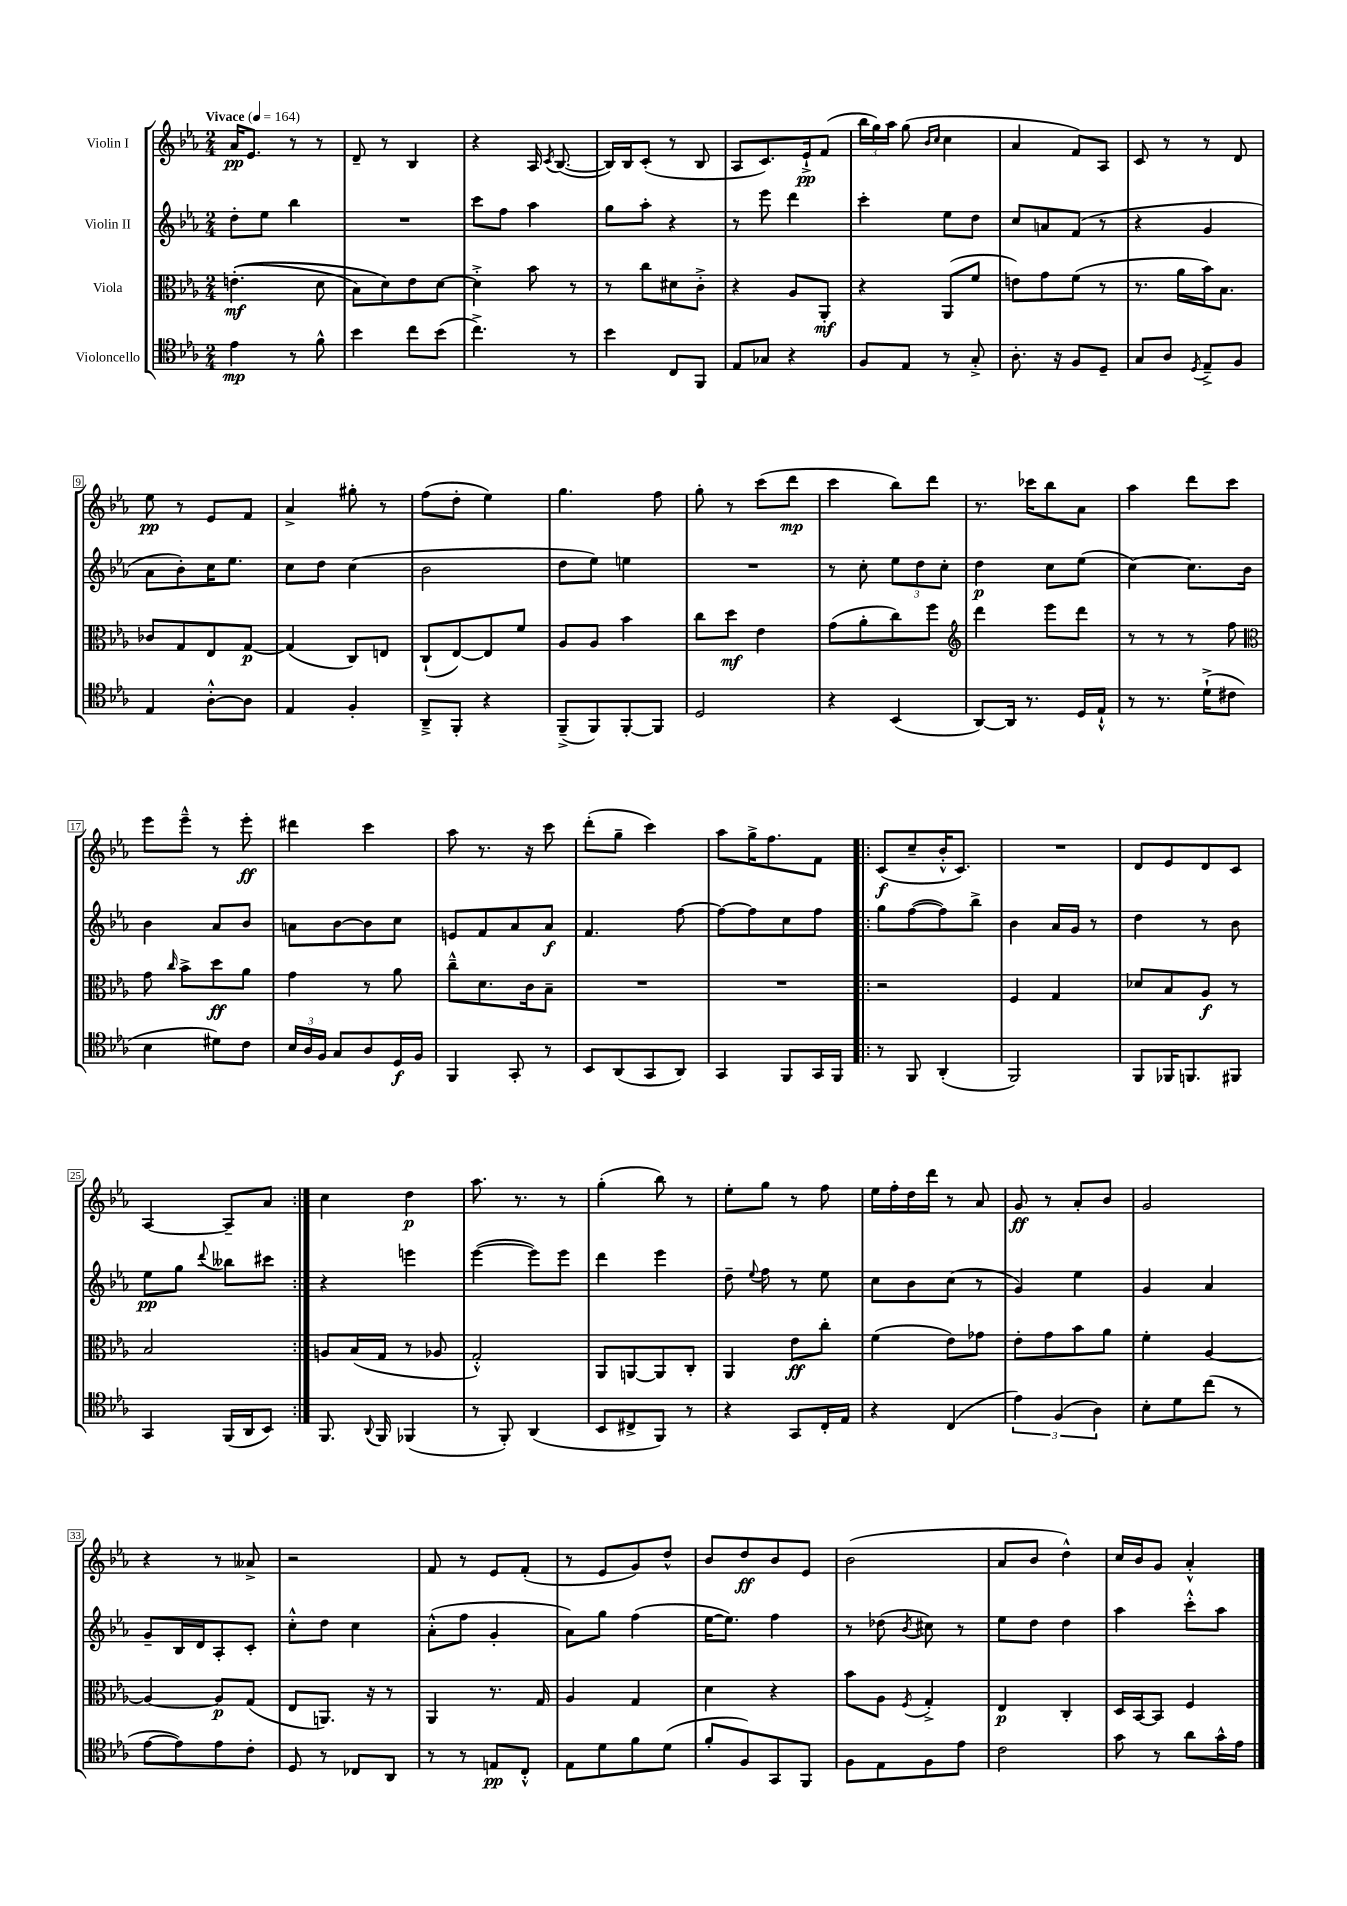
<<
\new StaffGroup <<
\new Staff = "s0" \with { instrumentName = "Violin I" } {
    \clef treble \key ees \major \numericTimeSignature \time 2/4 \tempo "Vivace" 4 = 164
    \autoBeamOff aes'16[\pp ees'8.] r8 r8 |
    d'8-- r8 bes4 |
    r4 aes16 \acciaccatura { c'8 } bes8.~( |
    bes16[) bes16 c'8]-.( r8 bes8 |
    aes8[ c'8.) ees'16-!->\pp f'8]( |
    \tuplet 3/2 { bes''16[ g''16) aes''16] } g''8( \grace { bes'16[ c''16] } c''4 |
    aes'4 f'8[) aes8] |
    c'8 r8 r8 d'8 |
    ees''8\pp r8 ees'8[ f'8] |
    aes'4-> gis''8-. r8 |
    f''8[( d''8]-. ees''4) |
    g''4. f''8 |
    g''8-. r8 c'''8[( d'''8]\mp |
    c'''4 bes''8[) d'''8] |
    r8. ces'''16[ bes''8 aes'8] |
    aes''4 d'''8[ c'''8] |
    ees'''8[ ees'''8]---^ r8 ees'''8-.\ff |
    dis'''4 c'''4 |
    aes''8 r8. r16 c'''8 |
    d'''8[-.( g''8]-- c'''4) |
    aes''8[ g''16-> f''8. f'8] |
    \repeat volta 2 { c'8[\f( c''8-- bes'16-.-^ c'8.]) |
    R2 |
    d'8[ ees'8 d'8 c'8] |
    aes4~ aes8[-- aes'8] | }
    c''4 d''4\p |
    aes''8. r8. r8 |
    g''4-.( bes''8) r8 |
    ees''8[-. g''8] r8 f''8 |
    ees''16[ f''16-. d''16 d'''16] r8 aes'8 |
    g'8\ff r8 aes'8[-. bes'8] |
    g'2 |
    r4 r8 aeses'8-> |
    r2 |
    f'8 r8 ees'8[ f'8]-.( |
    r8 ees'8[ g'8) d''8]-^ |
    bes'8[ d''8\ff bes'8 ees'8] |
    bes'2( |
    aes'8[ bes'8] d''4-^) |
    c''16[ bes'16 g'8] aes'4-.-^ \bar "|." |
}
\new Staff = "s1" \with { instrumentName = "Violin II" } {
    \clef treble \key ees \major \numericTimeSignature \time 2/4
    \autoBeamOff d''8[-. ees''8] bes''4 |
    R2 |
    c'''8[ f''8] aes''4 |
    g''8[ aes''8]-. r4 |
    r8 ees'''8 d'''4 |
    c'''4-. ees''8[ d''8] |
    c''8[ a'8 f'8]( r8 |
    r4 g'4 |
    aes'8[ bes'8-.) c''16 ees''8.] |
    c''8[ d''8] c''4( |
    bes'2 |
    d''8[ ees''8]) e''4 |
    R2 |
    r8 c''8-. \tuplet 3/2 { ees''8[ d''8 c''8]-. } |
    d''4\p c''8[ ees''8]( |
    c''4~) c''8.[ bes'16] |
    bes'4 aes'8[ bes'8] |
    a'8[ bes'8~ bes'8 c''8] |
    e'8[ f'8 aes'8 aes'8]\f |
    f'4. f''8~ |
    f''8[~ f''8 c''8 f''8] |
    \repeat volta 2 { g''8[ f''8~( f''8) bes''8]-> |
    bes'4 aes'16[ g'16] r8 |
    d''4 r8 bes'8 |
    ees''8[\pp g''8] \appoggiatura { d'''8 } beses''8[ cis'''8] | }
    r4 e'''4 |
    ees'''4~( ees'''8[) ees'''8] |
    d'''4 ees'''4 |
    d''8-- \appoggiatura { ees''8 } f''8 r8 ees''8 |
    c''8[ bes'8 c''8]( r8 |
    g'4) ees''4 |
    g'4 aes'4 |
    g'8[-- bes16 d'16 aes8-. c'8]-. |
    c''8[-.-^ d''8] c''4 |
    aes'8[-.-^( f''8] g'4-. |
    aes'8[) g''8] f''4( |
    ees''16[~ ees''8.]) f''4 |
    r8 des''8( \acciaccatura { bes'8 } cis''8) r8 |
    ees''8[ d''8] d''4 |
    aes''4 c'''8[-.-^ aes''8] \bar "|." |
}
\new Staff = "s2" \with { instrumentName = "Viola" } {
    \clef alto \key ees \major \numericTimeSignature \time 2/4
    \autoBeamOff e'4.-.\mf(\( d'8 |
    bes8[) d'8\) ees'8 d'8]~ |
    d'4-.-> bes'8 r8 |
    r8 c''8[ dis'8 c'8]-.-> |
    r4 aes8[ aes,8]-.\mf |
    r4 aes,8[( f'8] |
    e'8[) g'8 f'8]( r8 |
    r8. aes'16[ bes'16) bes8.] |
    ces'8[ g8 ees8 g8]~\p |
    g4( c8[) e8] |
    c8[-!( ees8~) ees8 f'8] |
    aes8[ aes8] bes'4 |
    c''8[ d''8]\mf ees'4 |
    g'8[( aes'8-. c''8) f''8] |
    \clef treble d'''4 ees'''8[ d'''8] |
    r8 r8 r8 f''8 |
    \clef alto g'8 \grace { c''16 } bes'8[-> d''8\ff aes'8] |
    g'4 r8 aes'8 |
    c''8[---^ d'8. c'16 bes8]-- |
    R2 |
    R2 |
    \repeat volta 2 { r2 |
    f4 g4 |
    des'8[ bes8 aes8]\f r8 |
    bes2 | }
    a8[ bes16( g16] r8 aes8 |
    g2-.-^) |
    aes,8[ a,8~ a,8 c8]-. |
    aes,4 ees'8[\ff c''8]-. |
    f'4( ees'8[) ges'8] |
    ees'8[-. g'8 bes'8 aes'8] |
    f'4-. aes4~ |
    aes4~ aes8[\p g8]( |
    ees8[ a,8.]) r16 r8 |
    aes,4 r8. g16 |
    aes4 g4 |
    d'4 r4 |
    bes'8[ aes8] \acciaccatura { f8 } g4-.-> |
    ees4\p c4-. |
    d16[ bes,16~ bes,8] f4 \bar "|." |
}
\new Staff = "s3" \with { instrumentName = "Violoncello" } {
    \clef tenor \key ees \major \numericTimeSignature \time 2/4
    \autoBeamOff ees'4\mp r8 f'8-^ |
    bes'4 c''8[ bes'8]( |
    c''4.->) r8 |
    bes'4 c8[ f,8] |
    ees8[ ges8] r4 |
    f8[ ees8] r8 g8-.-> |
    aes8.-. r16 f8[ d8]-- |
    g8[ aes8] \acciaccatura { d8 } ees8[---> f8] |
    ees4 aes8[~-.-^ aes8] |
    ees4 f4-. |
    aes,8[---> f,8]-. r4 |
    f,8[--->( f,8) f,8~-. f,8] |
    d2 |
    r4 bes,4( |
    aes,8[~) aes,16] r8. d16[ ees16]-!-^ |
    r8 r8. d'16[-!->( cis'8] |
    bes4 dis'8[) c'8] |
    \tuplet 3/2 { bes16[ aes16 f16] } g8[ aes8 d16\f f16] |
    f,4 g,8-. r8 |
    bes,8[ aes,8( g,8 aes,8]) |
    g,4 f,8[ g,16 f,16] |
    \repeat volta 2 { r8 f,8 aes,4-.( |
    f,2) |
    f,8[ fes,16 f,8. fis,8] |
    g,4 f,16[( aes,16 bes,8]) | }
    f,8. \appoggiatura { aes,8 } f,16 fes,4( |
    r8 f,8-.) aes,4( |
    bes,8[ cis8-> f,8]) r8 |
    r4 g,8[ c16-. ees16] |
    r4 c4( |
    \tuplet 3/2 { ees'4) f4( aes4) } |
    bes8[-. d'8 c''8]( r8 |
    ees'8[~ ees'8) ees'8 c'8]-. |
    d8 r8 ces8[ aes,8] |
    r8 r8 e8[\pp c8]-.-^ |
    ees8[ d'8 f'8 d'8]( |
    f'8[-. f8) g,8 f,8] |
    f8[ ees8 f8 ees'8] |
    c'2 |
    g'8 r8 aes'8[ g'16-^ ees'16] \bar "|." |
}
>>
>>
\layout { \context { \Score \override BarNumber.stencil = #(make-stencil-boxer 0.1 0.3 ly:text-interface::print) } }
